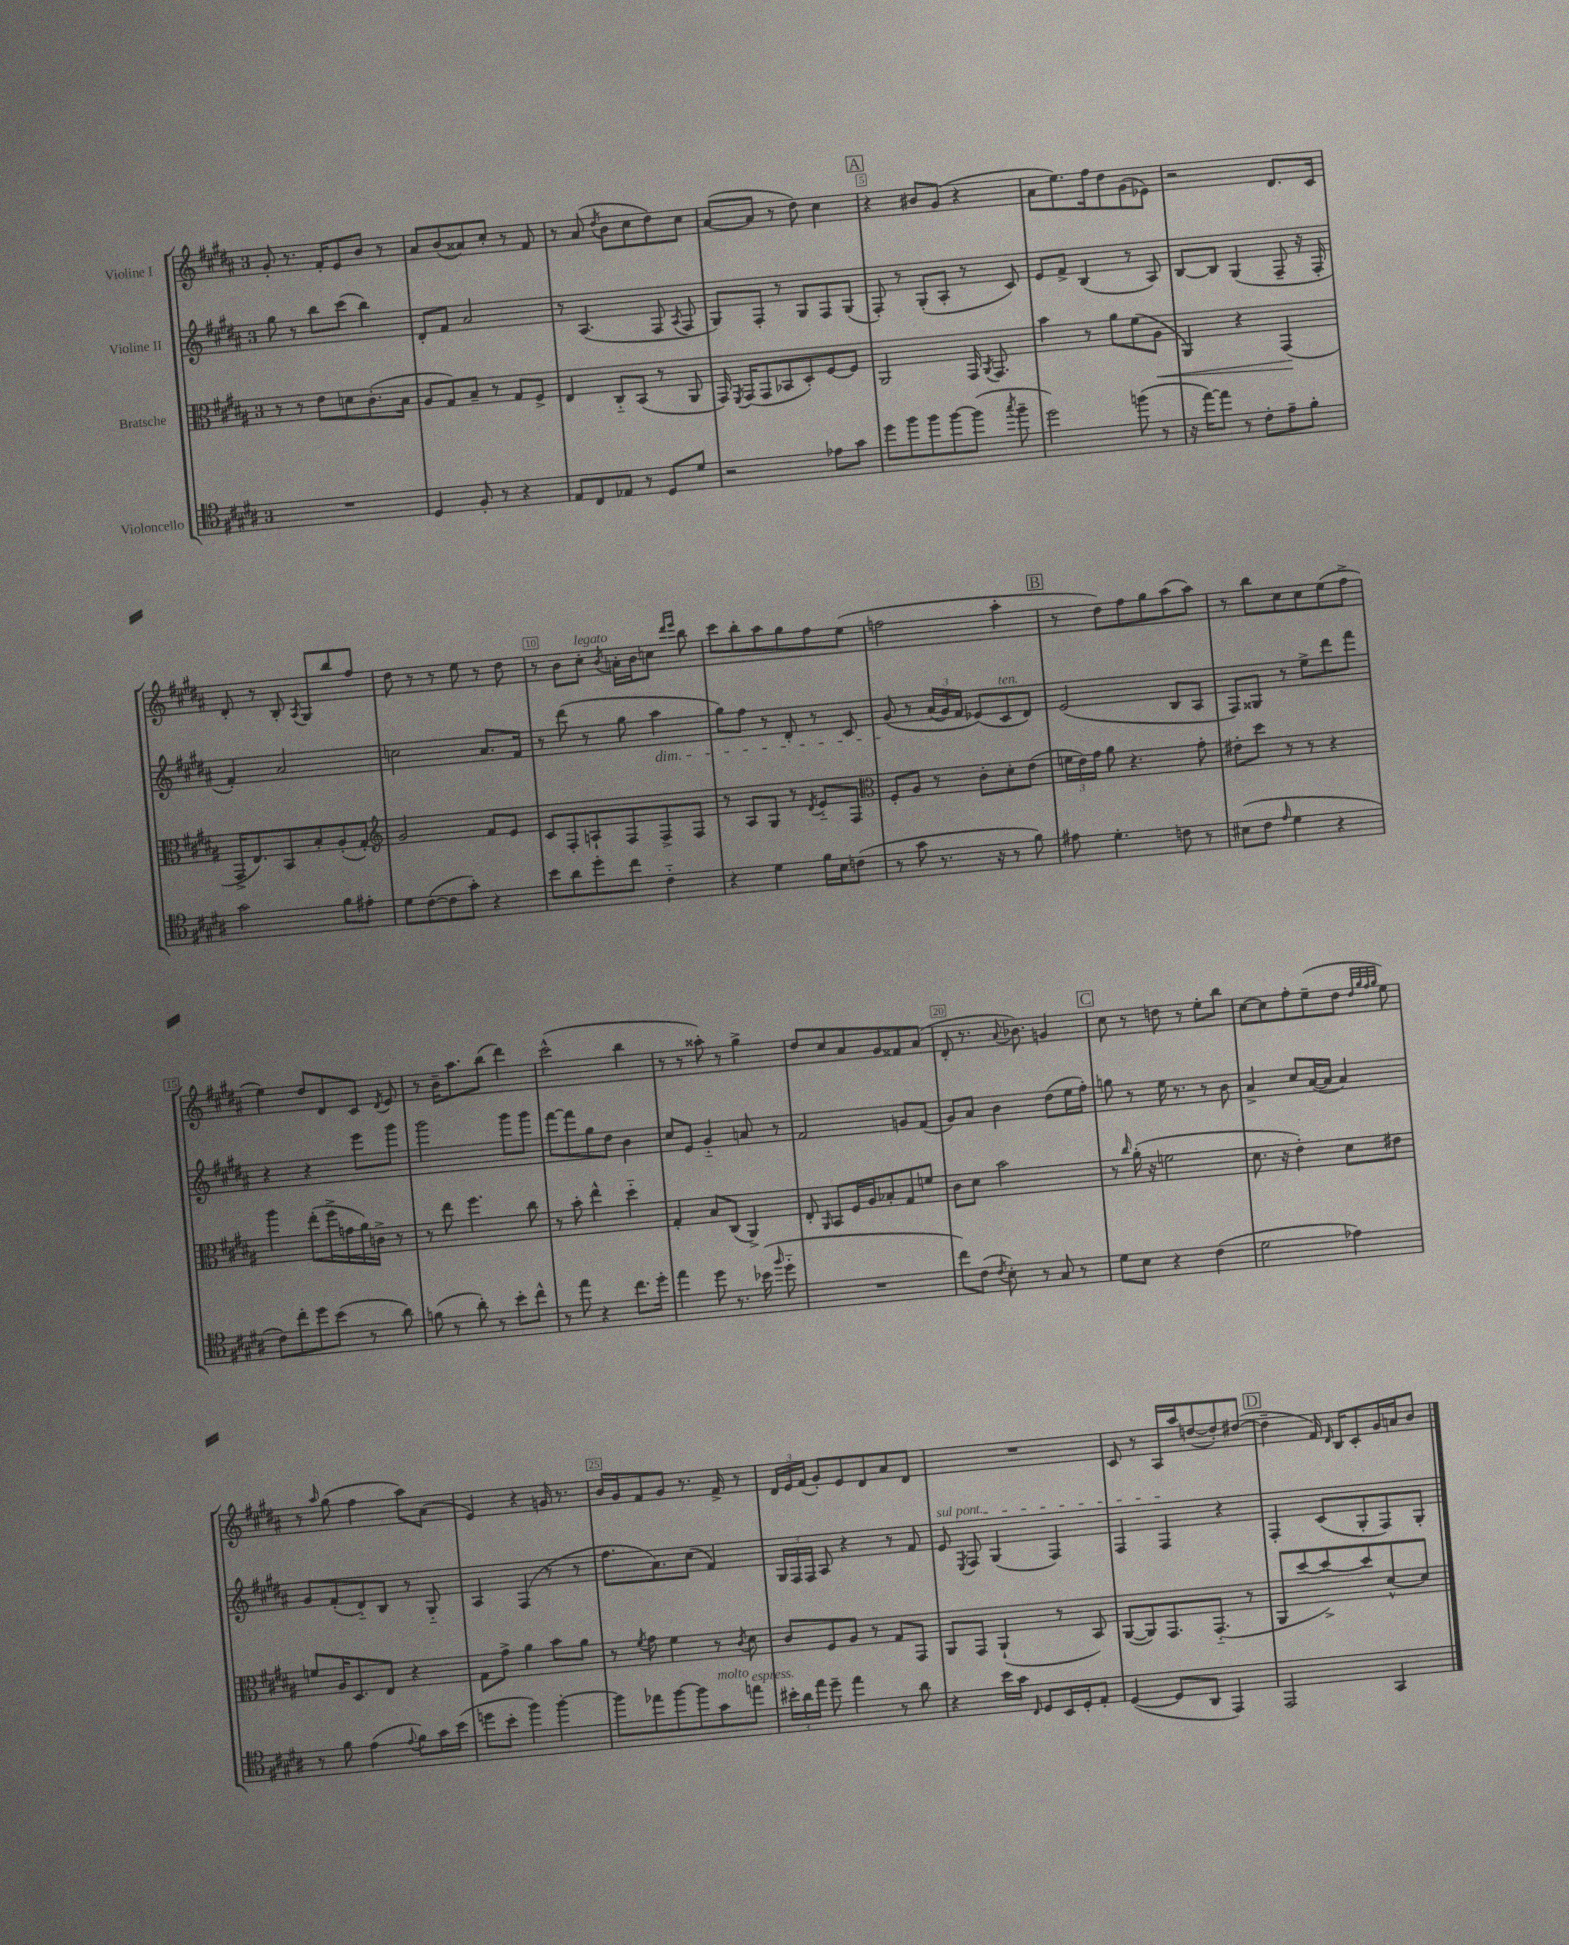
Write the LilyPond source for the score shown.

<<
\new StaffGroup <<
\new Staff = "s0" \with { instrumentName = "Violine I" } {
    \clef treble \key b \major \once \override Staff.TimeSignature.style = #'single-digit \time 3/4
    \autoBeamOff gis'8-. r8. fis'16[-. e'8 b'8] r8 |
    ais'8[ b'8( aisis'8) cis''8]-. r8 fis'8 |
    r8 ais'8( \acciaccatura { dis''8 } b'8[ cis''8 dis''8) cis''8] |
    ais'8[~( ais'8] r8 dis''8) cis''4 |
    \mark \markup { \box "A" } r4 bis'8[ gis'8]( r4 |
    ais'8[ e''8.) fis''16 dis''8 gis'8( ees'8]) |
    r2 dis'8.[ cis'16] |
    dis'8-. r8 b8-. \acciaccatura { ais8 } gis8[ b''8 fis''8] |
    dis''8 r8 r8 e''8 r8 dis''8 |
    r8 b'8[ cis''8]-.^\markup { \italic "legato" } \acciaccatura { b'8 } a'16[-. b'16 c''8] \grace { dis'''16[ e'''16] } b''8 |
    cis'''8[ b''8-. ais''8 gis''8 fis''8 e''8]( |
    f''2 ais''4-. |
    \mark \markup { \box "B" } r8 dis''8[) fis''8 gis''8 ais''8( ais''8]) |
    r8 b''8[ cis''8 cis''8 e''8( fis''8]-> |
    e''4) dis''8[ dis'8 cis'8] \acciaccatura { dis'8 } e'8 |
    r8 b'16[-- ais''8. b''8]( dis'''4) |
    cis'''2-^( b''4 |
    r8 r8 aisis''8-.) r8 gis''4-> |
    dis''8[ cis''8 ais'8 gis'8 fisis'8 ais'8]( |
    dis'8-. r8. \appoggiatura { ais'8 } bes'8.) g'4 |
    \mark \markup { \box "C" } cis''8 r8 d''8 r8 e''8[-. b''8] |
    cis''8[~ cis''8 fis''8-. e''8--( dis''8] \grace { dis''32[ gis''32 fis''32 gis''32] } e''8) |
    r8 \grace { ais''16 } gis''8( fis''4 ais''8[) ais'8]( |
    e'4) r4 g'16 r8. |
    b'16[ gis'16 fis'8 gis'8] r8. fis'16-> r8 |
    \tuplet 3/2 { dis'16[ e'16 fis'16]( } gis'8[-.) e'8 dis'8 ais'8 dis'8] |
    R2. |
    cis'8 r8 ais16[ ais''16 d''8~( d''8-.) dis''8]~( |
    \mark \markup { \box "D" } dis''4-- fis'16) \grace { dis'16 } b16[ cis'8-. gis'16 a'16 b'8] \bar "|." |
}
\new Staff = "s1" \with { instrumentName = "Violine II" } {
    \clef treble \key b \major \once \override Staff.TimeSignature.style = #'single-digit \time 3/4
    \autoBeamOff gis''8 r8 b''8[ cis'''8]( b''4) |
    dis'8[-. fis'8] ais'2 |
    r8 ais4.( fis8 \acciaccatura { ais8 } fis8 |
    gis8[) fis8]-. r8 gis8[ fis8 gis8]( |
    \mark \markup { \box "A" } fis8-.) r8 gis8[-.( ais8]-. r8 cis'8) |
    e'8[ fis'8]-> b4( r8 ais8) |
    b8[~ b8] gis4( fis8-- r16 fis16-. |
    fis'4-.) ais'2 |
    c''2 ais'8.[ fis'16] |
    r8 dis'''8( r8 gis''8 ais''4\dim |
    gis''8[) fis''8] r8 dis'8-. r8 cis'8 |
    gis'8\!\( r8 \tuplet 3/2 { ais'16[( gis'16) fis'16] } ees'8[(\) cis'8^\markup { \italic "ten." } dis'8]) |
    \mark \markup { \box "B" } e'2( b8[ ais8] |
    fis8[) gisis8] r8 e''8[-> dis'''8 fis'''8] |
    r4 r4 e'''8[ gis'''8] |
    gis'''2 gis'''8[ gis'''8] |
    fis'''8[~ fis'''8 gis''8 dis''8] b'4 |
    cis''8[ e'8] gis'4-_ a'8 r8 |
    fis'2 g'8[ fis'8]( |
    gis'8[) ais'8] b'4 dis''8[( e''16 fis''16]-.) |
    \mark \markup { \box "C" } g''8 r8 e''16 r8. r8 b'8 |
    ais'4-> cis''8[ ais'16~( ais'16] ais'4) |
    gis'8[ fis'8-.( dis'8-_) b8] r8 gis8-_ |
    ais4 fis4( r8 r8 |
    fis''8.[ ais'8.) cis''8]( fis'4) |
    \tuplet 3/2 { gis16[ fis16 fis16] } ais8 r4 r8 fis'8 |
    \once \override TextSpanner.bound-details.left.text = \markup { \italic "sul pont." } e'8\startTextSpan \acciaccatura { e8 } fis8 gis4( fis4) |
    fis4 fis4\stopTextSpan r4 |
    \mark \markup { \box "D" } fis4-. cis'8[( gis8-. fis8) gis8]-. \bar "|." |
}
\new Staff = "s2" \with { instrumentName = "Bratsche" } {
    \clef alto \key b \major \once \override Staff.TimeSignature.style = #'single-digit \time 3/4
    \autoBeamOff r8 r8 e'8[ d'8 cis'8.-.( b16] |
    ais8[ gis8) b8]-- r8 gis8[ fis8]-> |
    e4 cis8[-_ b,8]( r8 ais,8 |
    gis,16) \acciaccatura { fis,8 } gis,16[( gis,8 bes,8 dis8-.) fis8~ fis8] |
    \mark \markup { \box "A" } ais,2 gis,16 \acciaccatura { ais,8 } gis,8. |
    b'4 r8 ais'8[ fis'8( ais8]\< |
    ais,4) r4 gis,4\!( |
    gis,16[-> e8.) b,8 b8-. ais8-.( gis8]-.) |
    \clef treble gis'2 fis'8[ e'8] |
    cis'8[ fis8-. a8-! fis8 fis8-> fis8] |
    r8 ais8[ gis8] r8 \acciaccatura { dis'8 } e'8[-_ fis8] |
    \clef alto fis8[-. ais8] r8 cis'8[-. dis'8-. e'8]( |
    \mark \markup { \box "B" } \tuplet 3/2 { f'16[ e'16) gis'16] } ais'8 r4. gis'8-. |
    eis'8[-. dis''8] r8 r8 r4 |
    ais''4 e''8[-.( fis''16-> g'16 ais'16) c'16]-> r8 |
    r8 e''8 fis''4. cis''8 |
    r8 b'8-. e''4-^ dis''4-_ |
    gis4-. b8[ cis8]( ais,4->) |
    e8-. \grace { ais,16 } b,8[ fis16 ais16 bes8-. gis8 f'8] |
    cis'8[ dis'8] b'2 |
    \mark \markup { \box "C" } r8 \grace { cis''16 } ais'16-.( r16 f'2 |
    dis'8. r16 e'4-.) dis'8[ eis'8] |
    f'8[ ais16 dis8. e8] r4 |
    gis8[ gis'8]-> ais'4 b'8[ ais'8] |
    r8 \acciaccatura { fis'8 } gis'8 fis'4 r8 \acciaccatura { cis'8 } dis'8 |
    cis'8[ fis8 ais8] r8 gis8[ gis,8] |
    ais,8[ gis,8] ais,4-!( r8 b,8) |
    ais,8[~( ais,8) gis,8. gis,8.]-_( r8 |
    \mark \markup { \box "D" } ais,8[ dis''8~ dis''8~->) dis''8 dis'8~-^ dis'8] \bar "|." |
}
\new Staff = "s3" \with { instrumentName = "Violoncello" } {
    \clef tenor \key b \major \once \override Staff.TimeSignature.style = #'single-digit \time 3/4
    \autoBeamOff R2. |
    dis4 fis8-. r8 r4 |
    e8[ cis8 ees8] r8 dis8[ dis'8] |
    r2 ees'8[ gis'8] |
    \mark \markup { \box "A" } dis''8[ fis''8 fis''8 fis''8~ fis''8]( \acciaccatura { gis''8 } fis''8-- |
    dis''2) f''8( r8 |
    r16 e''16[~) e''8] r8 cis'8[-. e'8-- fis'8]-. |
    gis'2 fis'8[ eis'8]-. |
    dis'8[ cis'8~( cis'8 gis'8]-.) r4 |
    b'8[ ais'8 dis''8-. cis''8] cis'4-_ |
    r4 dis'4 fis'16[ b16 c'8]( |
    r8 gis'8 r8. r16 r8 fis'8) |
    \mark \markup { \box "B" } eis'8 dis'4.-. c'8 r8 |
    bis8[( cis'8] \grace { e'16 } dis'4 r4 |
    cis'8[) cis''8-. dis''8 b'8]( r8 ais'8) |
    f'8( r8 ais'8-.) r8 b'8[-. cis''8]-^ |
    r8 e''8 r4 cis''8.[ dis''16]-. |
    e''4 dis''8 r8. bes'16( \grace { fis''16 } dis''8-_ |
    R2. |
    cis''8[) cis'8]( \acciaccatura { cis'8 } b8-.) r8 gis8 r8 |
    \mark \markup { \box "C" } dis'8[ b8] r4 cis'4( |
    dis'2 ees'4) |
    r8 fis'8 e'4( \appoggiatura { e'8 } fis'8[) gis'16 b'16]( |
    d''8[ b'8]-. fis''4) fis''4~-. |
    fis''8[ ees''8 fis''8~ fis''8 gis'8^\markup { \italic "molto" } e''8]^\markup { \italic "espress." } |
    \tuplet 3/2 { bis'16[-. ais'16 e''16] } dis''8-- e''4 r8 ais'8 |
    r4 b'16[ gis'16] \grace { cis16 } dis8[ b,16 dis16-. e8]-. |
    dis4~( dis8[ ais,8] e,4) |
    \mark \markup { \box "D" } e,2 gis,4 \bar "|." |
}
>>
>>
\layout { \context { \Score \override BarNumber.break-visibility = ##(#f #t #t) barNumberVisibility = #(every-nth-bar-number-visible 5) \override BarNumber.stencil = #(make-stencil-boxer 0.1 0.3 ly:text-interface::print) } }
